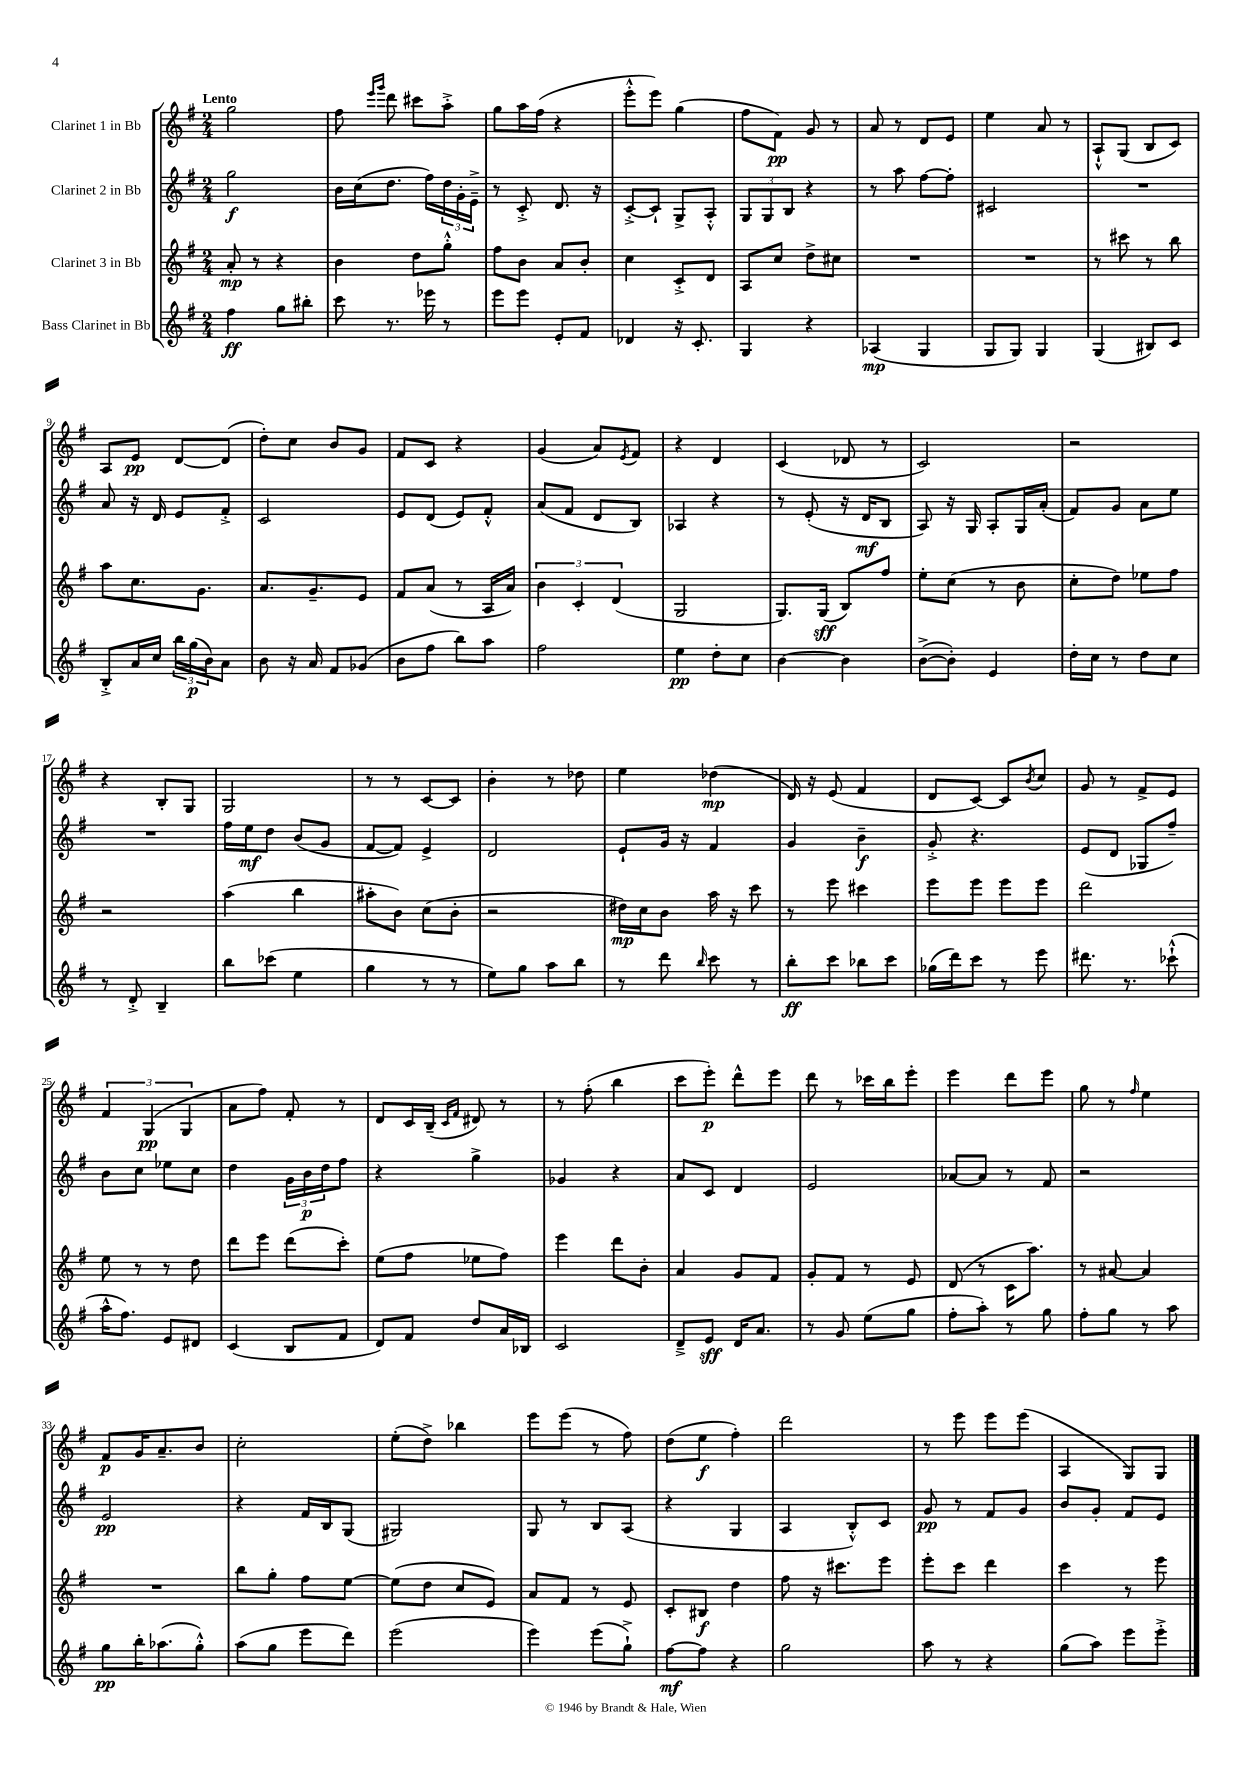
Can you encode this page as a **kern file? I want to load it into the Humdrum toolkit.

**kern	**kern	**kern	**kern
*staff4	*staff3	*staff2	*staff1
*clefG2	*clefG2	*clefG2	*clefG2
*k[f#]	*k[f#]	*k[f#]	*k[f#]
*M2/4	*M2/4	*M2/4	*M2/4
4ff#	8a'	2gg	2gg
.	8r	.	.
8gg	4r	.	.
8bb#'	.	.	.
=	=	=	=
8ccc	4b	16b	8ff#
.	.	(16cc	.
.	.	.	16qqeee
.	.	.	16qqggg
8.r	.	8.dd	8ddd
.	8dd	.	8ccc#
16eee-	.	16ff#)	.
8r	8gg'^^	24dd	8aa'^
.	.	24g'	.
.	.	24e~^	.
=	=	=	=
8eee	8ff#	8r	8gg
8eee	8b	8c'^	16aa
.	.	.	(16ff#
8e'	8a	8.d	4r
8f#	8b'	.	.
.	.	16r	.
=	=	=	=
4d-	4cc	[8c'^	8eee'^^
.	.	8c`]	8eee)
16r	8c'^	8G^	(4gg
8.c'	.	.	.
.	8d	8A'^^	.
=	=	=	=
4G	8A	12G	8ff#
.	.	12G	.
.	8cc	.	8f#)
.	.	12B	.
4r	8dd^	4r	8g
.	8cc#	.	8r
=	=	=	=
(4A-	2r	8r	8a
.	.	8aa	8r
4G	.	[8ff#	8d
.	.	8ff#']	8e
=	=	=	=
8G	2r	2c#	4ee
8G)	.	.	.
4G	.	.	8a
.	.	.	8r
=	=	=	=
(4G	8r	2r	8A`^^
.	8ccc#	.	(8G
8B#)	8r	.	8B
8c	8bb	.	8c)
=	=	=	=
8B'^	8aa	8a	8A
16a	8.cc	16r	8e
16cc	.	16d	.
24bb	.	8e	[8d
(24gg	.	.	.
.	8.g	.	.
24b)	.	.	.
8a	.	8f#'^	(8d]
=	=	=	=
8b	8.a	2c	8dd')
16r	.	.	8cc
16a	8.g~	.	.
8f#	.	.	8b
(8g-	8e	.	8g
=	=	=	=
8b	8f#	8e	8f#
8ff#	(8a	(8d	8c
8bb)	8r	8e)	4r
8aa	16A	8f#'^^	.
.	16a)	.	.
=	=	=	=
2ff#	6b	(8a	(4g
.	.	8f#	.
.	6c'	.	.
.	.	8d	8a)
.	(6d	.	.
.	.	.	8qe
.	.	8B)	8f#
=	=	=	=
4ee	2G	4A-	4r
8dd'	.	4r	4d
8cc	.	.	.
=	=	=	=
[4b	8.G)	8r	(4c
.	.	(8e'	.
.	(16G	.	.
4b]	8B)	16r	8d-
.	.	16d	.
.	8ff#	8B	8r
=	=	=	=
([8b^	8ee'	8A)	2c)
8b'])	(8cc	16r	.
.	.	16G	.
4e	8r	8A'	.
.	8b	16G	.
.	.	(16a'	.
=	=	=	=
16dd'	8cc'	8f#)	2r
16cc	.	.	.
8r	8dd)	8g	.
8dd	8ee-	8a	.
8cc	8ff#	8ee	.
=	=	=	=
8r	2r	2r	4r
8d'^	.	.	.
4B~	.	.	8B'
.	.	.	8G
=	=	=	=
8bb	(4aa	16ff#	2G
.	.	16ee	.
(8ccc-	.	8dd	.
4ee	4bb	(8b	.
.	.	8g	.
=	=	=	=
4gg	8aa#'	[8f#	8r
.	8b)	8f#])	8r
8r	(8cc	4e^	[8c
8r	8b'	.	8c]
=	=	=	=
8ee)	2r	2d	4b'
8gg	.	.	.
8aa	.	.	8r
8bb	.	.	8dd-
=	=	=	=
8r	16dd#)	8e`	4ee
.	16cc	.	.
8ddd	8b	16g	.
.	.	16r	.
16qqbb	.	.	.
8ccc	16aa	4f#	(4dd-
.	16r	.	.
8r	8ccc	.	.
=	=	=	=
8bb'	8r	4g	16d)
.	.	.	16r
8ccc	8eee	.	(8e
8bb-	4ccc#	4b~	4f#
8ccc	.	.	.
=	=	=	=
(16gg-	8eee	8g'^	8d
16ddd)	.	.	.
8ccc	8eee	4.r	[8c)
8r	8eee	.	8c]
.	.	.	8qb
8eee	8eee	.	8cc
=	=	=	=
8.ddd#	2ddd	(8e	8g
.	.	8d	8r
8.r	.	.	.
.	.	8G-	8f#^
(8ccc-`^^	.	8ff#~)	8e
=	=	=	=
16aa^^	8ee	8b	6f#
8.ff#)	.	.	.
.	8r	8cc	.
.	.	.	(6G
8e	8r	8ee-	.
.	.	.	6G
8d#	8dd	8cc	.
=	=	=	=
(4c	8ddd	4dd	8a
.	8eee	.	8ff#)
8B	(8ddd	24g	8f#'
.	.	24b	.
.	.	24dd	.
8f#	8ccc')	8ff#	8r
=	=	=	=
8d)	(8ee	4r	8d
8f#	8ff#	.	16c
.	.	.	(16B~
.	.	.	16qqc
.	.	.	16qqf#
8dd	8ee-	4gg^	8d#)
16a	8ff#)	.	8r
16B-	.	.	.
=	=	=	=
2c	4eee	4g-	8r
.	.	.	(8ff#'
.	8ddd	4r	4bb
.	8b'	.	.
=	=	=	=
8d~^	4a	8a	8ccc
8e	.	8c	8eee')
16d	8g	4d	8ddd^^
8.a	.	.	.
.	8f#	.	8eee
=	=	=	=
8r	8g'	2e	8ddd
8g	8f#	.	8r
(8ee	8r	.	16ccc-
.	.	.	16bb
8gg	8e	.	8eee'
=	=	=	=
8ff#'	(8d	[8a-	4eee
8aa')	8r	8a-]	.
8r	16c	8r	8ddd
.	8.aa)	.	.
8gg	.	8f#	8eee
=	=	=	=
8ff#'	8r	2r	8gg
8gg	[8a#	.	8r
.	.	.	16qqff#
8r	4a#]	.	4ee
8aa	.	.	.
=	=	=	=
8gg	2r	2e	8f#
16bb'	.	.	16g
(8.aa-	.	.	8.a~
8gg'^^)	.	.	8b
=	=	=	=
(8aa	8bb	4r	2cc'
8gg	8gg'	.	.
8eee	8ff#	16f#	.
.	.	16B	.
8ddd)	[8ee	(8G	.
=	=	=	=
(2eee	(8ee]	2G#)	(8ee'
.	8dd	.	8dd^)
.	8cc	.	4bb-
.	8e)	.	.
=	=	=	=
4eee)	8a	8G	8eee
.	8f#	8r	(8eee
(8eee	8r	8B	8r
8gg`^)	8e	(8A	8ff#)
=	=	=	=
[8ff#	8c'	4r	(8dd
8ff#]	8B#	.	8ee
4r	4dd	4G	4ff#')
=	=	=	=
2gg	8ff#	4A	2ddd
.	16r	.	.
.	8.ccc#	.	.
.	.	8B'^^)	.
.	8eee	8c	.
=	=	=	=
8aa	8eee'	8g	8r
8r	8ccc	8r	8eee
4r	4ddd	8f#	8eee
.	.	8g	(8eee
=	=	=	=
(8gg	4ccc	8b	4A
8aa)	.	8g'	.
8eee	8r	8f#	8G)
8eee'^	8eee	8e	8G
==	==	==	==
*-	*-	*-	*-
